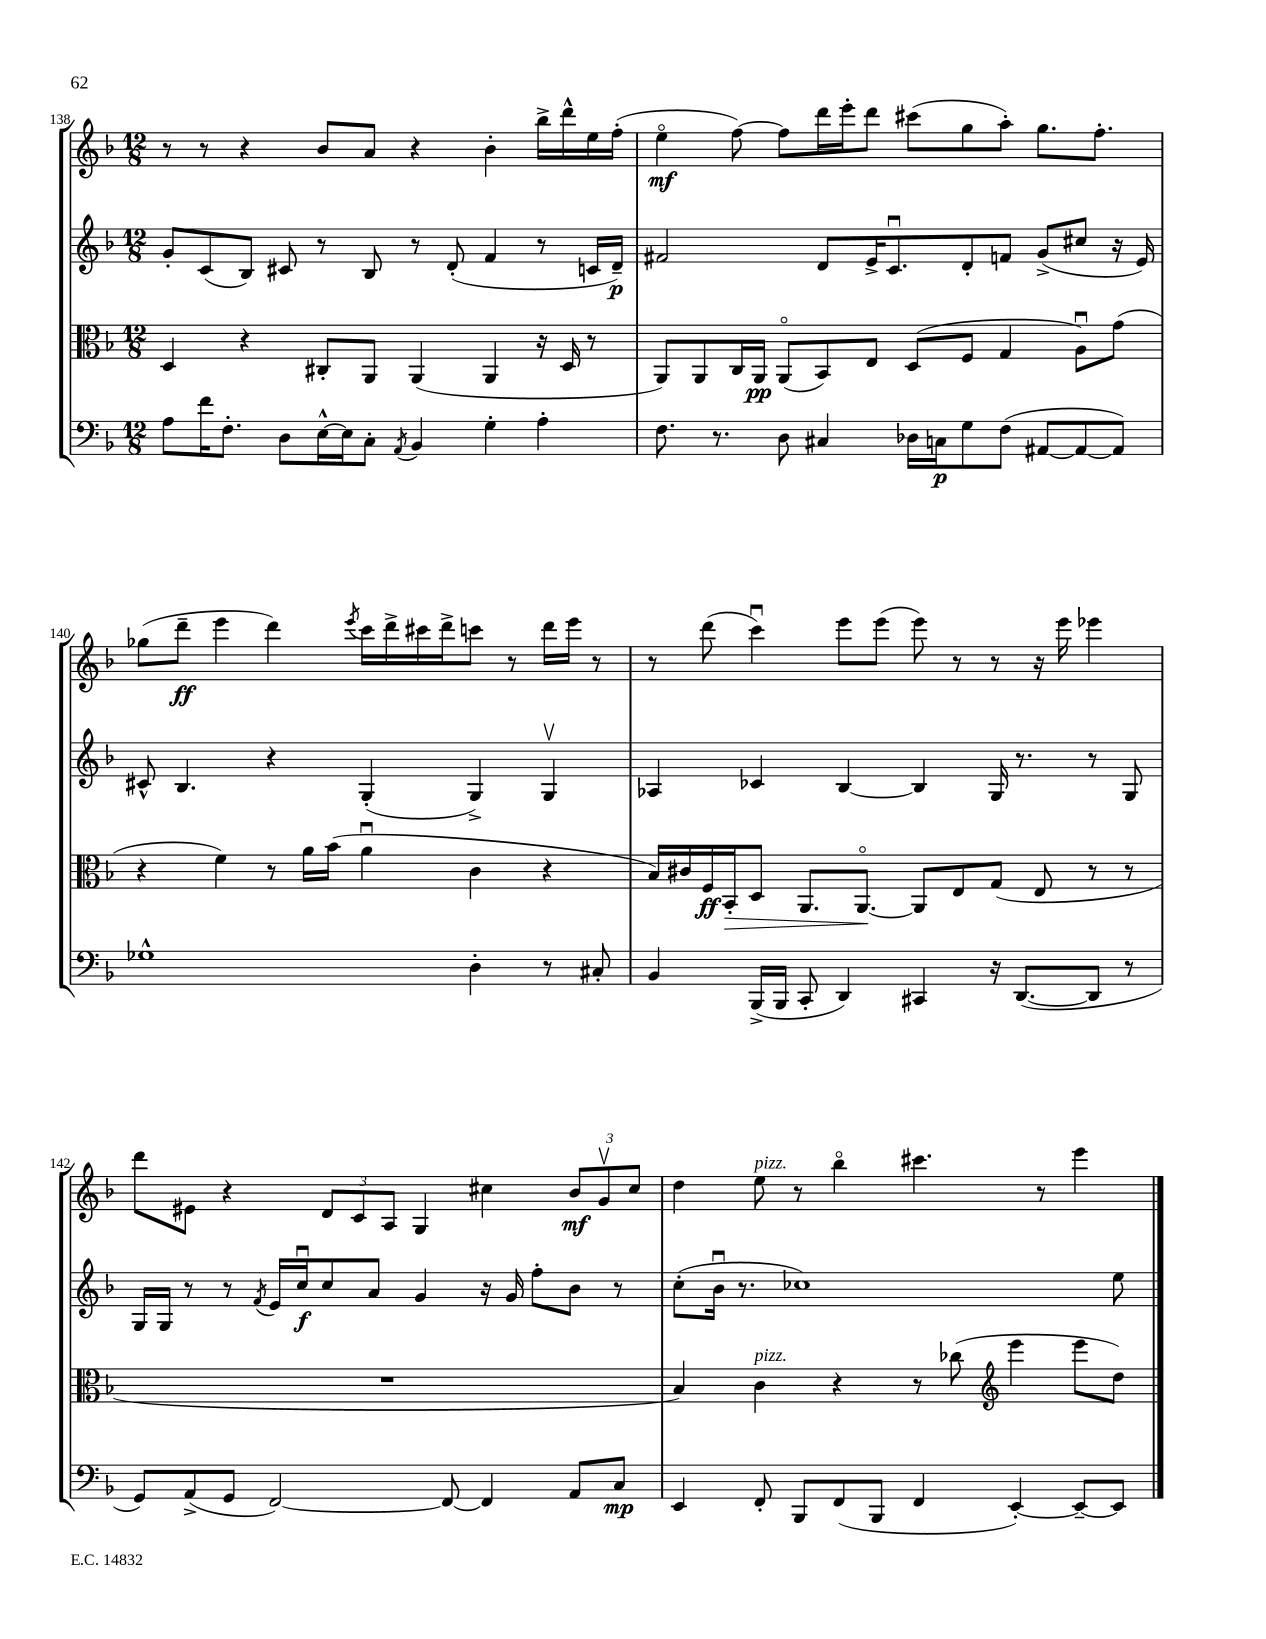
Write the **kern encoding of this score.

**kern	**dynam	**kern	**dynam	**kern	**dynam	**kern	**dynam
*part4	*part4	*part3	*part3	*part2	*part2	*part1	*part1
*staff4	*staff4	*staff3	*staff3	*staff2	*staff2	*staff1	*staff1
*clefF4	*	*clefC3	*	*clefG2	*	*clefG2	*
*k[b-]	*	*k[b-]	*	*k[b-]	*	*k[b-]	*
*M12/8	*	*M12/8	*	*M12/8	*	*M12/8	*
=138	=138	=138	=138	=138	=138	=138	=138
8A\L	.	4D/	.	8g'/L	.	8r	.
16f\K	.	.	.	(8c/	.	8r	.
8.F'\J	.	.	.	.	.	.	.
.	.	4r	.	8B-/J)	.	4r	.
8D\L	.	.	.	8c#X/	.	.	.
[16E^^\L	.	8C#X'/L	.	8r	.	8b-/L	.
16E\J]	.	.	.	.	.	.	.
8C'\J	.	8AA/J	.	8B-/	.	8a/J	.
8qAA/	.	.	.	.	.	.	.
4BB-/	.	(4AA/	.	8r	.	4r	.
.	.	.	.	(8d'/	.	.	.
4G'\	.	4AA/	.	4f/	.	4b-'\	.
4A'\	.	16r	.	8r	.	16bb-^\LL	.
.	.	16D/	.	.	.	16ddd^^\	.
.	.	8r	.	16cn/LL	.	16ee\	.
.	.	.	.	16d~/JJ)	p	(16ff'\JJ	.
=139	=139	=139	=139	=139	=139	=139	=139
8.F\	.	8AA/L)	.	2f#X/	.	4ee\	mf
.	.	8AA/	.	.	.	.	.
8.r	.	.	.	.	.	.	.
.	.	16C/L	.	.	.	[8ff\)	.
.	.	16AA/JJ	pp	.	.	.	.
8D\	.	(8AA/L	.	.	.	8ff\L]	.
4C#X/	.	8BB-/)	.	8d/L	.	16ddd\L	.
.	.	.	.	.	.	16eee'\J	.
.	.	8E/J	.	16e^/K	.	8ddd\J	.
.	.	.	.	8.cu/	.	.	.
16D-X\LL	.	(8D/L	.	.	.	(8ccc#X\L	.
16Cn\J	p	.	.	.	.	.	.
8G\	.	8F/J	.	8d'/	.	8gg\	.
(8F\J	.	4G/	.	8fn/J	.	8aa'\J)	.
[8AA#X/L	.	.	.	(8g^/L	.	8.gg\L	.
8AA#/_	.	8Au\L)	.	8cc#X/J	.	.	.
.	.	.	.	.	.	8.ff'\J	.
8AA#/J])	.	(8g\J	.	16r	.	.	.
.	.	.	.	16e/)	.	.	.
!!LO:LB:g=z
=140	=140	=140	=140	=140	=140	=140	=140
1G-X^^	.	4r	.	8c#X^^/	.	(8gg-X\L	.
.	.	.	.	4.B-/	.	8ddd~\J	ff
.	.	4f\)	.	.	.	4eee\	.
.	.	8r	.	4r	.	4ddd\)	.
.	.	16a\LL	.	.	.	.	.
.	.	(16b-\JJ	.	.	.	.	.
.	.	.	.	.	.	8qeee/	.
.	.	4au\	.	(4G'/	.	16ccc\LL	.
.	.	.	.	.	.	16ddd^\	.
.	.	.	.	.	.	16ccc#X\	.
.	.	.	.	.	.	16ddd^\J	.
4D'\	.	4c\	.	4G^/)	.	8cccn\J	.
.	.	.	.	.	.	8r	.
8r	.	4r	.	4Gv/	.	16ddd\LL	.
.	.	.	.	.	.	16eee\JJ	.
8C#X'/	.	.	.	.	.	8r	.
=141	=141	=141	=141	=141	=141	=141	=141
4BB-/	.	16B-/LL)	.	4A-X/	.	8r	.
.	.	16c#X/	.	.	.	.	.
.	.	16F/	ff	.	.	(8ddd\	.
!	!	!	!LO:HP:b	!	!	!	!
.	.	16BB-'/J	>	.	.	.	.
(16BBB-^/LL	.	8D/J	.	4c-X/	.	4cccu\)	.
16BBB-/JJ	.	.	.	.	.	.	.
8CC'/	.	8.AA/L	.	.	.	.	.
4DD/)	.	.	.	[4B-/	.	8eee\L	.
.	.	[8.AA/J	.	.	.	.	.
.	.	.	.	.	.	(8eee\J	.
4CC#X/	.	8AA/L]	]	4B-/]	.	8eee\)	.
.	.	8E/	.	.	.	8r	.
16r	.	(8G/J	.	16G/	.	8r	.
([8.DD/L	.	.	.	8.r	.	.	.
.	.	8E/	.	.	.	16r	.
.	.	.	.	.	.	16eee\	.
8DD/J]	.	8r	.	8r	.	4eee-X\	.
8r	.	8r	.	8G/	.	.	.
!!LO:LB:g=z
=142	=142	=142	=142	=142	=142	=142	=142
8GG/L)	.	1.r	.	16G/LL	.	8ddd\L	.
.	.	.	.	16G/JJ	.	.	.
(8AA^/	.	.	.	8r	.	8e#X\J	.
8GG/J	.	.	.	8r	.	4r	.
.	.	.	.	8qf/	.	.	.
[2FF/)	.	.	.	16e/LL	.	.	.
.	.	.	.	16ccu/J	f	.	.
.	.	.	.	8cc/	.	12d/L	.
.	.	.	.	.	.	12c/	.
.	.	.	.	8a/J	.	.	.
.	.	.	.	.	.	12A/J	.
.	.	.	.	4g/	.	4G/	.
8FF/_	.	.	.	.	.	.	.
4FF/]	.	.	.	16r	.	4cc#X\	.
.	.	.	.	16g/	.	.	.
.	.	.	.	8ff'\L	.	.	.
8AA/L	.	.	.	8b-\J	.	12b-/L	mf
.	.	.	.	.	.	12gv/	.
8C/J	mp	.	.	8r	.	.	.
.	.	.	.	.	.	12cc#/J	.
=143	=143	=143	=143	=143	=143	=143	=143
4EE/	.	4B-/)	.	(8cc'\L	.	4dd\	.
.	.	.	.	16b-u\Jk	.	.	.
.	.	.	.	8.r	.	.	.
!	!	!	!	!	!	!LO:TX:a:i:t=pizz.	!
!	!	!LO:TX:a:i:t=pizz.	!	!	!	!	!
8FF'/	.	4c\	.	.	.	8ee\	.
8BBB-/L	.	.	.	1cc-X)	.	8r	.
(8FF/	.	4r	.	.	.	4bb-\	.
8BBB-/J	.	.	.	.	.	.	.
4FF/	.	8r	.	.	.	4.ccc#X\	.
.	.	(8cc-X\	.	.	.	.	.
*	*	*clefG2	*	*	*	*	*
[4EE'/)	.	4eee\	.	.	.	.	.
.	.	.	.	.	.	8r	.
8EE~/L_	.	8eee\L	.	.	.	4eee\	.
8EE/J]	.	8dd\J)	.	8ee\	.	.	.
==	==	==	==	==	==	==	==
*-	*-	*-	*-	*-	*-	*-	*-
